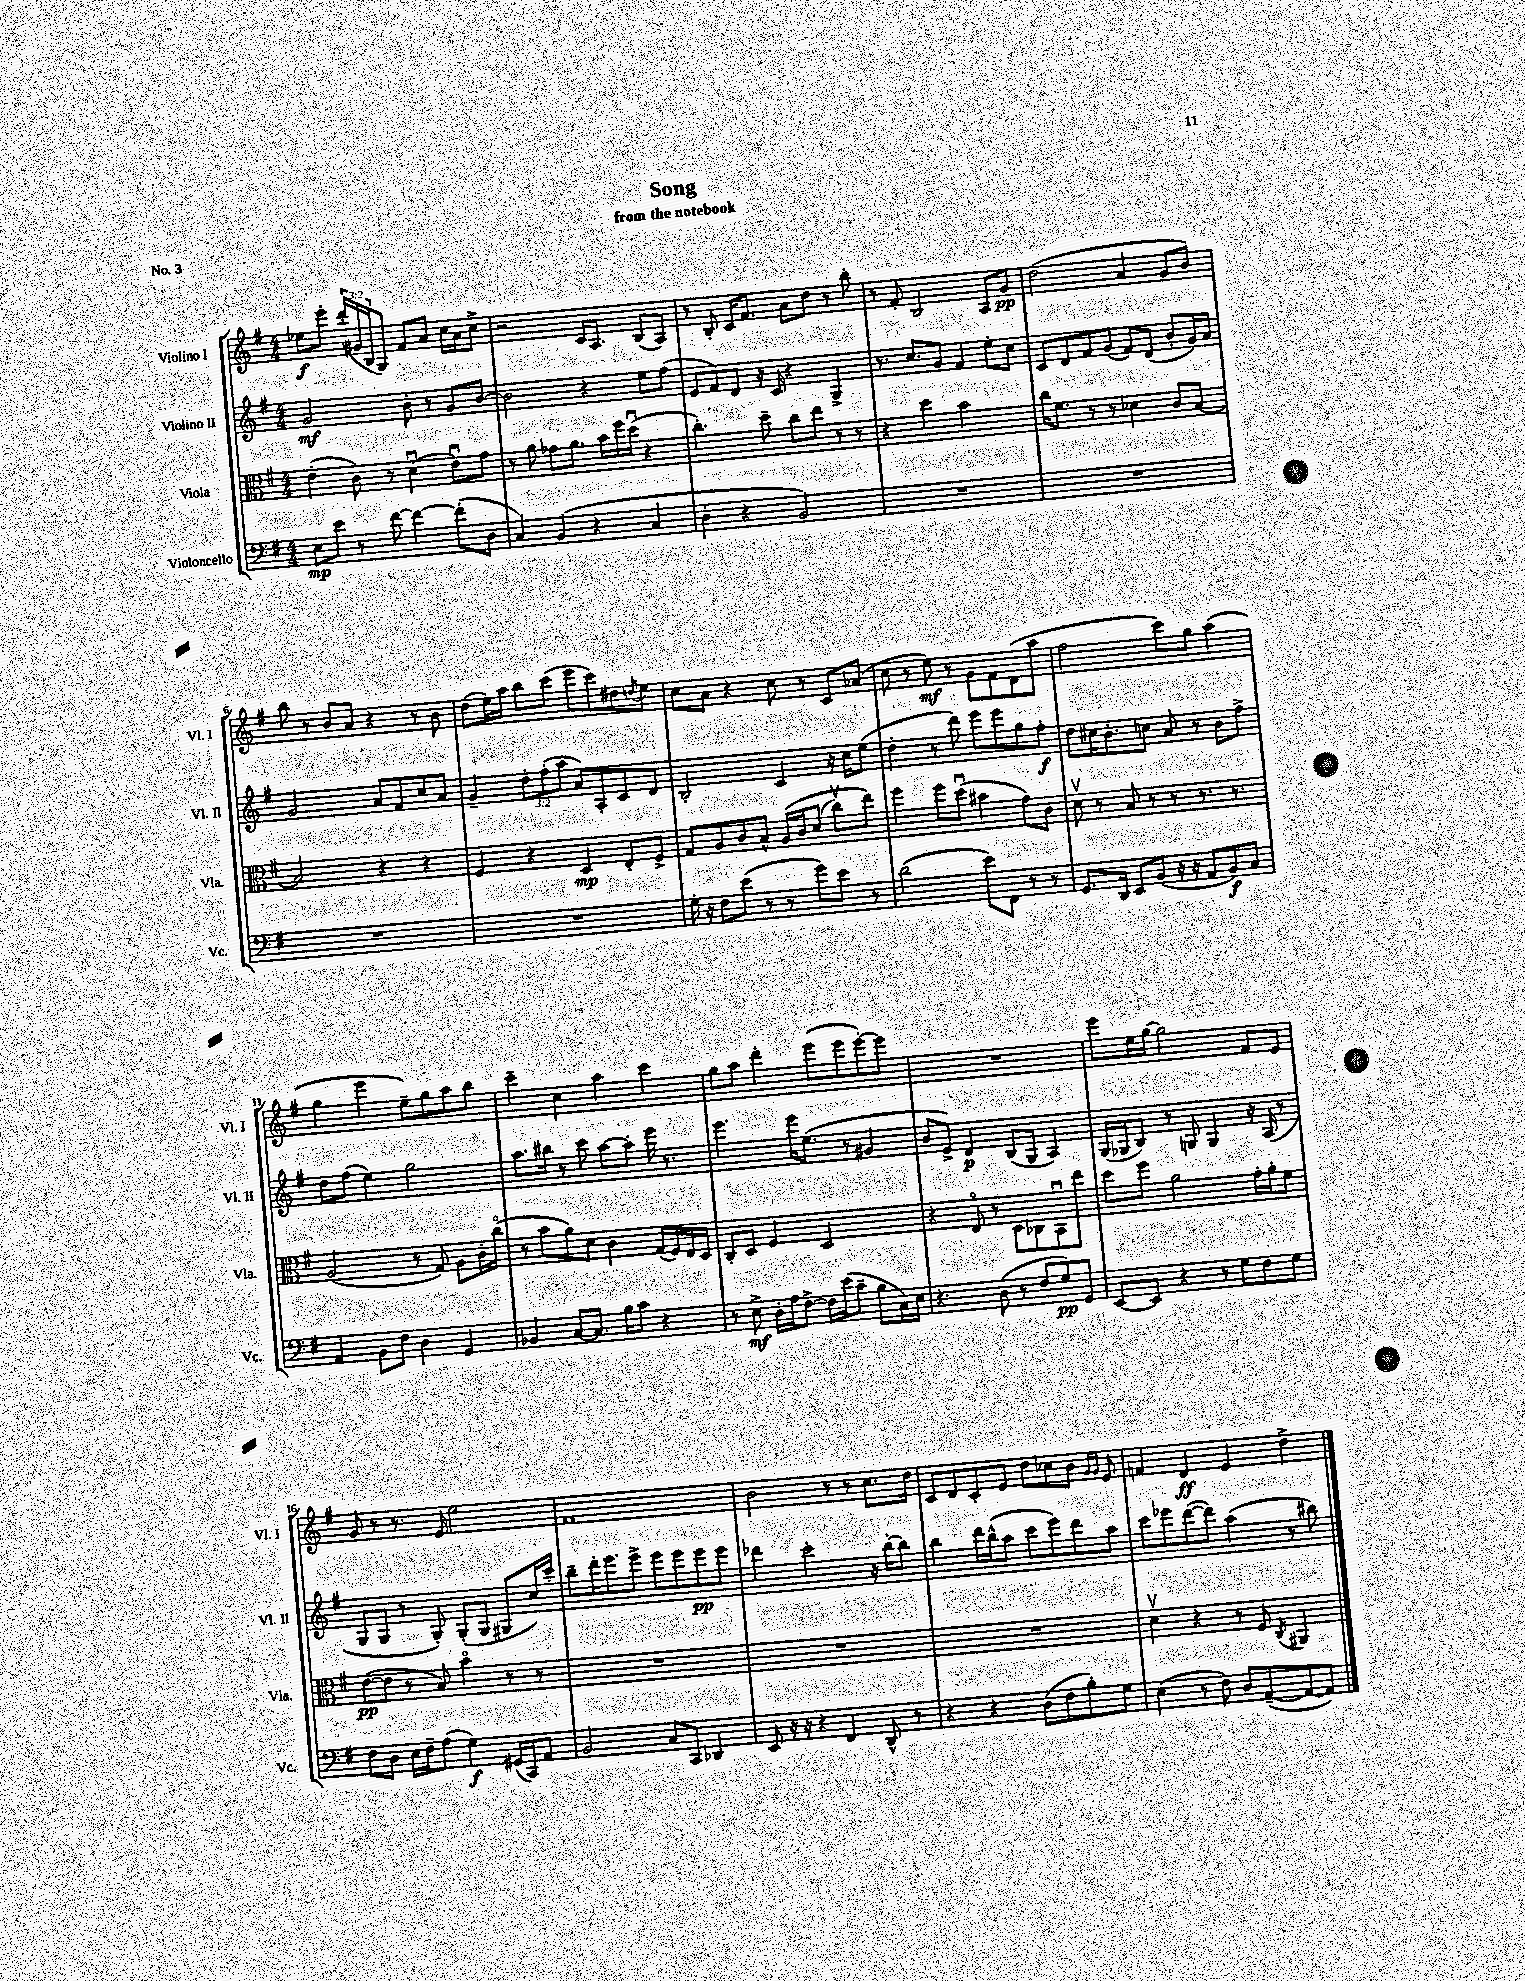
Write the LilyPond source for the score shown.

\header { title = "Song" subtitle = "from the notebook" piece = "No. 3" }
<<
\new StaffGroup <<
\new Staff = "s0" \with { instrumentName = "Violino I" shortInstrumentName = "Vl. I" } {
    \clef treble \key g \major \numericTimeSignature \time 4/4 \override Staff.TupletNumber.text = #tuplet-number::calc-fraction-text
    ees''8\f e'''8-. \tuplet 3/2 { d'''16-.( gis'16 b16 } g8) fis'8 a'8 c''16 a'16 c''8-> |
    r2 c'16 a8. b8( a8) |
    r8 b8-. c'16 fis'8. a'8 d''8 r8 b''8-. |
    r8 fis'8-. b2 a8 g'8\pp |
    d''2( a'4 g'8 b'8) |
    b''8 r8 b'8 a'8 r4 r8 b'8 |
    d''8( e''16) a''16 b''8 c'''8( e'''8 c'''8) dis''8 \acciaccatura { d''8 } e''8 |
    c''8 a'8 r4 c''8 r8 c'8 aes'8( |
    c''8 r8 e''8\mf) r8 g'8 fis'8 d'8( a''8 |
    fis''2 c'''8) g''8 a''4( |
    g''4 e'''4 e''8--) g''8 a''8 b''8 |
    c'''4-- c''4 a''4 c'''4 |
    g''8 a''8 d'''4-. e'''8( e'''8 e'''8~-.) e'''8 |
    R1 |
    e'''8 e''16 g''16~ g''2 fis'8 e'8 |
    g'8 r8 r8. e'16 e''2 |
    fis'1 |
    b'2 r8 r8 c''8. d''16 |
    c'8 d'8 c'8-. e'8 d''8 ces''8 b'8 \grace { g'16 g'16 } e'8 |
    f'4 d'4\ff e'4 d''4-> \bar "|." |
}
\new Staff = "s1" \with { instrumentName = "Violino II" shortInstrumentName = "Vl. II" } {
    \clef treble \key g \major \numericTimeSignature \time 4/4 \override Staff.TupletNumber.text = #tuplet-number::calc-fraction-text
    g'2\mf b'8-. r8 g'8 b'8~ |
    b'2 r4 e''8 fis''8( |
    e'8 fis'8) d'8 r16 c'16 r4 g4-> |
    r8. c''8. g'8 fis'4 e''8-. c''8 |
    c'8 d'8 fis'8 g'8( fis'8) d'8( b'8-. g'16) a'16 |
    g'2 a'8 fis'8 c''8 a'8 |
    g'4-- \tuplet 3/2 { d''8-. fis''8-.( a''8 } a'8) a8-. c'8 d'8 |
    b2-. c'4 r16 c''16 e''8( |
    d''4-. r8 d'''8) e'''8 e'''8 g''8 fis''8-.\f |
    d''8 cis''16 b'8.-. c''8 a'8 r8 b'8 fis''8-> |
    d''8 fis''8( e''4) g''2 |
    a''8. bis''16 r8 c'''8 a''8~ a''8-. e'''16 r8. |
    e'''4. e'''16 e''8.( r8 gis'4 |
    b'8 e'8->) d'4\p b8( g8 a4) |
    g16( ges16 b8) r8 g8 g4 r16 a16( r8 |
    g8 g8 r8 g8-.) g8-.( g8 gis8 c''16) c'''16-. |
    b''8-- d'''16-. e'''8. e'''8-> e'''8 e'''8 e'''8\pp e'''8 |
    des'''4 c'''2-. r16 b''16~-. b''8 |
    b''4 d'''16 b''16-^( a''8 c'''8 e'''8) d'''8 a''8 |
    c'''8 ees'''8 d'''8~( d'''8) a''4( r8 bis''8) \bar "|." |
}
\new Staff = "s2" \with { instrumentName = "Viola" shortInstrumentName = "Vla." } {
    \clef alto \key g \major \numericTimeSignature \time 4/4
    e'4-.( c'8) r8 d'4\downbow( e'8\downbow) g'8 |
    r8 a'8 ges'8 a'8. b'16 fis''16 d''16\downbow( r4 |
    c''4.-.) d''8-- c''8 e''8 r8 r8 |
    r4 d''4 b'2 |
    c''16 fis'8. r8 r8 des'4 c'8 b8~ |
    b2 r4 r4 |
    fis4 r4 d4\mp e8-. fis8-> |
    g8 a8 c'8 b8-^ a16\( c'16 d'8( c''8\upbow) e''8\) |
    fis''4 fis''8 d''8\downbow( bis'4 g'8) c'8 |
    d'8\upbow r8 b8 r8 r8 r8. r8. |
    a2( r8 g8) a8 c'16-. c''16\flageolet( |
    r8 b'8 a'8) d'8 c'4 g16( fis16) e16 d16 |
    c8-. d8 fis4 d2 |
    r4 e8\flageolet r8 d8 ces8 b,8\downbow e''8 |
    d''8 fis''8 a'2 g'16-. a'16-. fis'8 |
    e'8~\pp( e'8 r8 b8) b'4\flageolet r8 r8 |
    R1 |
    R1 |
    R1 |
    d'4\upbow r4 r8 fis8 \acciaccatura { c8 } ais,4 \bar "|." |
}
\new Staff = "s3" \with { instrumentName = "Violoncello" shortInstrumentName = "Vc." } {
    \clef bass \key g \major \numericTimeSignature \time 4/4
    e8\mp e'8 r8 fis'8~ fis'4~ fis'8-.( d8 |
    c4) b,4( r4 c4 |
    d4-. r4 b,2) |
    R1 |
    R1 |
    R1 |
    R1 |
    g16-. r16 fis8 e'8( r8 r8 g'8) e'8 r8 |
    d'2( e'8) fis,8 r8 r8 |
    g,8. d,16 e,8 b,8( r16 r16 a,8 b,8\f) c8 |
    a,4 b,8 fis8 d4 g,4 |
    bes,4 c8~ c8. b16 c'8 r4 |
    r8 e8->\mf d16-. a16 fis8~-> fis16 e'16( c'8-- b8 c16) e16 |
    r4. d8( r8 fis8 g8\pp) g,8 |
    e,8~ e,8 r4 r8 g8 fis8 g8 |
    fis8 d8 e16 fis16-- a8( g4\f) gis,16( c,16) a,8 |
    b,2 c8 c,8 des,4 |
    e,8 r16 r16 r4 fis,4 d,8-^ r8 |
    r4 r4 d8( fis8 b8-.) g8 |
    e4( r8 fis8) d8 a,8~--( a,8~ a,8) \bar "|." |
}
>>
>>
